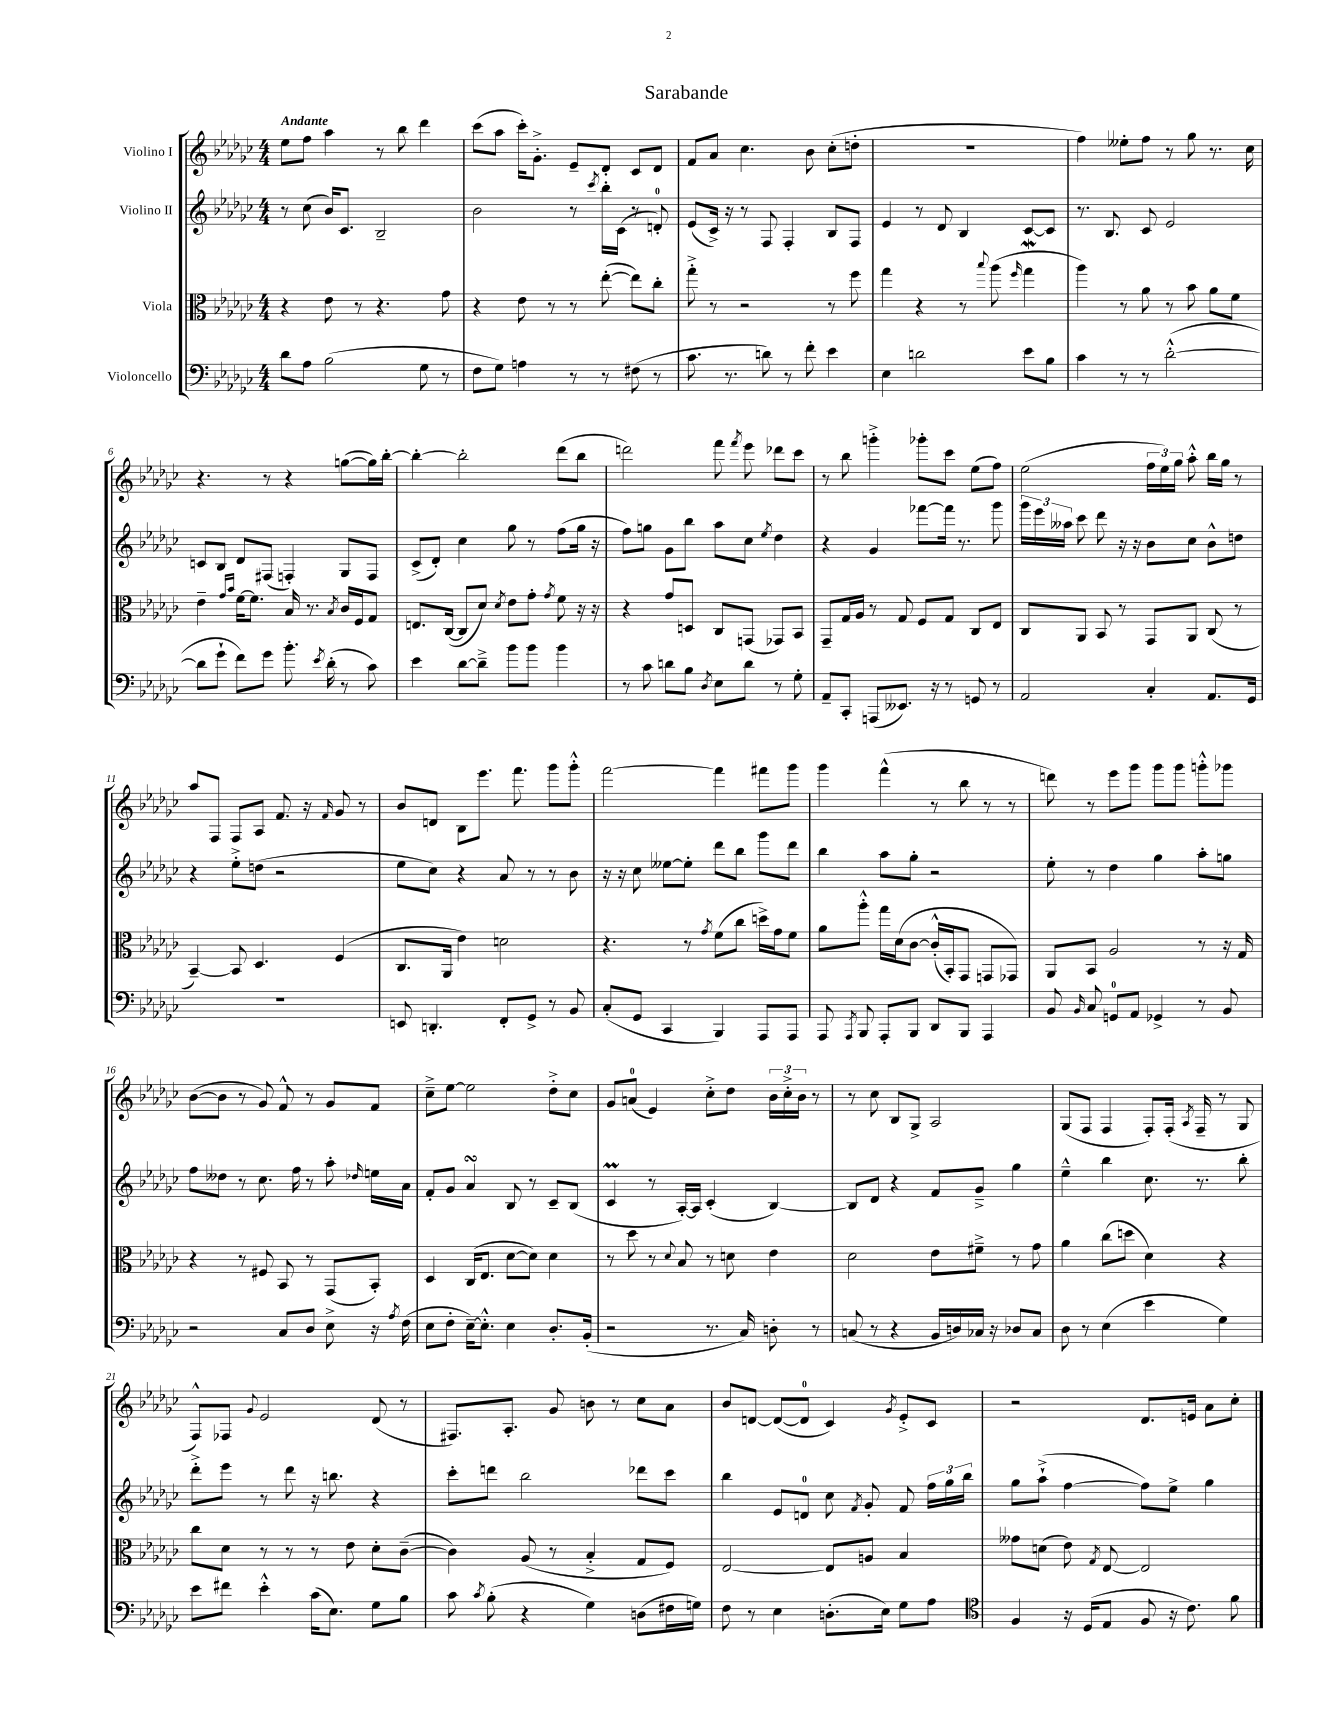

**kern	**kern	**kern	**kern
*part4	*part3	*part2	*part1
*staff4	*staff3	*staff2	*staff1
*I"Violoncello	*I"Viola	*I"Violino II	*I"Violino I
*clefF4	*clefC3	*clefG2	*clefG2
*k[b-e-a-d-g-c-]	*k[b-e-a-d-g-c-]	*k[b-e-a-d-g-c-]	*k[b-e-a-d-g-c-]
*M4/4	*M4/4	*M4/4	*M4/4
=1	=1	=1	=1
!	!	!	!LO:TX:a:B:t=Andante
8d-\L	4r	8r	8ee-\L
8A-\J	.	(8cc-\	8ff\J
(2B-\	8e-\	16b-/KL)	4aa-\
.	.	8.c-/J	.
.	8r	.	.
.	4.r	2B-~/	8r
.	.	.	8bb-\
8G-\	.	.	4ddd-\
8r	8g-\	.	.
=2	=2	=2	=2
8F\L	4r	2b-\	(8ccc-\L
8G-\J)	.	.	8aa-\J
4An\	8e-\	.	16ccc-'\KL)
.	.	.	8.g-'^\J
.	8r	.	.
8r	8r	8r	8e-~/L
.	.	8qccc-/	.
8r	([8ee-'\	16bb-'\LL	8d-'/J
.	.	(16c-\JJ	.
(8F#X\	8ee-\L])	8r	8c-/L
8r	8cc-'\J	8dn'/)	8d-/J
=3	=3	=3	=3
8.c-\	8gg-'^\	(8e-/L	8f/L
.	8r	16c-^/Jk)	8a-/J
8.r	.	16r	.
.	2r	8r	4.cc-\
8dn\)	.	8F/	.
8r	.	4F'/	.
8f'\	.	.	8b-\
4e-\	8r	8B-/L	(8cc-'\L
.	8ff\	8F/J	8ddn'\J
=4	=4	=4	=4
4E-\	4gg-\	4e-/	1r
2dn\	4r	8r	.
.	.	8d-/	.
.	8r	4B-/	.
.	8qqbb-/	.	.
.	(8aa-\	.	.
.	16qqff/	.	.
8e-\L	4gg-w\	[8c-/L	.
8B-\J	.	8c-/J]	.
=5	=5	=5	=5
4c-\	4aa-\)	8.r	4ff\)
.	.	8.B-/	.
8r	8r	.	8ee--X'\L
8r	8a-\	8c-/	8ff\J
([2d-'^^\	8r	2e-/	8r
.	8b-\	.	8gg-\
.	8a-\L	.	8.r
.	8f\J	.	.
.	.	.	16cc-\
!!LO:LB:g=z
=6	=6	=6	=6
8d-\L]	4e-~\	8cn/L	4.r
8g-`\J	.	8B-/J	.
.	16qqg-/LL	.	.
.	16qqb-/JJ	.	.
8f\L)	[16f\KL	8d-/L	.
.	8.f\J]	.	.
8g-\J	.	(8F#X/J	8r
8.b-'\	16B-/	4Fn'/)	4r
.	8.r	.	.
8qe-/	.	.	.
(16d-'\	.	.	.
.	8qB-/	.	.
8r	16c-/LL	8G-/L	([8ggn\L
.	16F/J	.	.
8c-\)	8G-/J	8F/J	16gg\L])
.	.	.	[16bb-'\JJ
=7	=7	=7	=7
4e-\	8.En/L	(8c-^/L	4bb-'\_
.	.	8d-'/J)	.
.	([16C-/Jk	.	.
[8d-\L	8C-/L]	4cc-\	2bb-'\]
8d-~^\J]	8d-/J)	.	.
.	8qd-/	.	.
8b-\L	8e-\L	8gg-\	.
8b-\J	8g-'\J	8r	.
.	8qg-/	.	.
4b-\	8f\	(8ff\L	(8ddd-\L
.	16r	16gg-\Jk	8bb-\J
.	16r	16r	.
=8	=8	=8	=8
8r	4r	8ff\L)	2dddn\)
8c-\	.	8ggn\J	.
8dn\L	8g-/L	8g-\L	.
8B-\J	8Dn/J	8bb-\J	.
8qD-/	.	.	.
8E-\L	8C-/L	8aa-\L	8fff\
.	.	.	8qfff/
8d\J	(8GGn/J	8cc-\J	8eee-\
.	.	8qee-/	.
8r	8GG-X/L)	4dd-\	8ddd-X\L
8G-'\	8BB-/J	.	8ccc-\J
=9	=9	=9	=9
8AA-~/L	8GG-~/L	4r	8r
8CC-'/J	16G-/L	.	8bb-\
.	16A-/JJ	.	.
(8AAAn/L	8r	4g-/	4gggn'^\
8.EE--X/J)	8G-/	.	.
.	8F/L	[8fff-X\L	8ggg-X'\L
16r	.	.	.
8r	8G-/J	16fff-\Jk]	8ccc-\J
.	.	8.r	.
8GGn/	8C-/L	.	(8ee-\L
8r	8E-/J	8ggg-\	8ff\J)
=10	=10	=10	=10
2AA-/	8C-/L	24ggg-\LL	(2ee-\
.	.	24eee-\	.
.	.	24aa--X\JJ	.
.	8AA-/J	8ccc-\	.
.	8BB-/	8ddd-\	.
.	8r	16r	.
.	.	16r	.
4C-'/	8GG-/L	8b-\L	24ff\LL
.	.	.	24ee-\)
.	.	.	24gg-\JJ
.	8AA-/J	8cc-\J	8aa-'^^\
8.AA-/L	(8C-/	8b-^^\L	16bb-\LL
.	.	.	16gg-\JJ
.	8r	8ddn\J	8r
16GG-/Jk	.	.	.
!!LO:LB:g=z
=11	=11	=11	=11
1r	[4BB-~/)	4r	8aa-/L
.	.	.	8F/J
.	8BB-/]	8ee-'^\L	8F/L
.	4.D-/	(8ddn\J	8A-/J
.	.	2r	8.f/
.	.	.	16r
.	.	.	16qqf/
.	(4F/	.	8g-/
.	.	.	8r
=12	=12	=12	=12
8EEn/	8.C-/L	8ee-\L	8b-/L
4.DDn'/	.	8cc-\J)	8dn/J
.	16AA-/Jk	.	.
.	4e-\)	4r	8B-\L
.	.	.	8.eee-\J
8FF'/L	2dn\	8a-/	.
.	.	.	8.fff\
8GG-^/J	.	8r	.
8r	.	8r	8ggg-\L
8BB-/	.	8b-\	8ggg-'^^\J
=13	=13	=13	=13
(8C-'/L	4.r	16r	[2fff\
.	.	16r	.
8GG-/J	.	8cc-\	.
4CC-/	.	[8ee--X\L	.
.	8r	8ee--'\J]	.
.	8qg-/	.	.
4BBB-/)	(8f\L	8ddd-\L	4fff\]
.	8cc-\J	8bb-\J	.
8AAA-/L	16ddn^\LL)	8ggg-\L	8fff#X\L
.	16g-\J	.	.
8AAA-/J	8f\J	8ddd-\J	8ggg-\J
=14	=14	=14	=14
8AAA-/	8a-\L	4bb-\	4ggg-\
8qAAA-/	.	.	.
8BBB-/	8aa-'^^\J	.	.
8AAA-'/L	16gg-\LL	8aa-\L	(4fff^^\
.	(16d-\J	.	.
8BBB-/J	[8c-\J	8gg-'\J	.
8DD-/L	(16c-'^^/LL]	2r	8r
.	16BB-'/J)	.	.
8BBB-/J	8GG-/J	.	8bb-\
4AAA-/	8GGn/L	.	8r
.	8GG-X/J)	.	8r
=15	=15	=15	=15
8BB-/	8AA-/L	8ee-'\	8dddn\)
16qqBB-/	.	.	.
8C-/	8BB-/J	8r	8r
8GGn/L	2A-/	4dd-\	8eee-\L
8AA-/J	.	.	8ggg-\J
4GG-X^/	.	4gg-\	8ggg-\L
.	.	.	8ggg-\J
8r	8r	8aa-'\L	8gggn'^^\L
8BB-/	16r	8ggn\J	8ggg-X\J
.	16G-/	.	.
!!LO:LB:g=z
=16	=16	=16	=16
2r	4r	8ff\L	([8b-\L
.	.	8dd--X\J	8b-\J]
.	8r	8r	8r
.	8F#X/	8.cc-\	8g-/)
8C-/L	8BB-/	.	8f^^/
.	.	16ff\	.
8D-/J	8r	8r	8r
8E-^\	(8GG-/L	8aa-'\	8g-/L
.	.	16qqdd-X/	.
16r	8BB-'/J)	16een\LL	8f/J
8qA-/	.	.	.
(16F\	.	16a-\JJ	.
=17	=17	=17	=17
8E-\L	4D-/	8f'/L	8cc-~^\L
8F'\J	.	8g-/J	[8ee-\J
[16E-~\KL)	(16C-/KL	4a-sSSS/	2ee-\]
8.E-'^^\J]	8.E-/J	.	.
4E-\	[8d-\L	8B-/	.
.	8d-\J])	8r	.
8.D-'/L	4d-\	8c-~/L	8dd-'^\L
.	.	(8B-/J	8cc-\J
(16BB-'/Jk	.	.	.
=18	=18	=18	=18
2r	8r	4c-M/	8g-/L
.	8dd-\	.	(8an/J
.	8r	8r	4e-/)
.	8qqd-/	.	.
.	8B-/	[16A-'/LL)	.
.	.	16A-/JJ]	.
8.r	8r	(4c-'/	8cc-'^\L
.	8dn\	.	8dd-\J
16C-/)	.	.	.
8Dn'\	4e-\	[4B-/)	24b-\LL
.	.	.	24cc-'^\
.	.	.	24b-\JJ
8r	.	.	8r
=19	=19	=19	=19
(8Cn/	2d-\	8B-/L]	8r
8r	.	8d-/J	8cc-\
4r	.	4r	8B-/L
.	.	.	8G-^/J
16BB-/LL	8e-\L	8f/L	2A-/
16Dn/)	.	.	.
16C-X/JJ	8f#X~^\J	8g-~^/J	.
16r	.	.	.
8D-X/L	8r	4gg-\	.
8C-/J	8g-\	.	.
=20	=20	=20	=20
8D-\	4a-\	4ee-~^^\	(8G-/L
8r	.	.	8F/J
(4E-\	(8cc-\L	4bb-\	4F/
.	8ddn\J	.	.
4e-\	4d-\)	8.cc-\	8F'/L)
.	.	.	(16F'/Jk
.	.	.	8qA-/
.	.	8.r	16F~/
4G-\)	4r	.	8r
.	.	8bb-'\	8G-/
!!LO:LB:g=z
=21	=21	=21	=21
8e-\L	8cc-\L	8ddd-'^\L	8F^^/L)
8f#X\J	8d-\J	8eee-\J	8F-X/J
.	.	.	8qqg-/
4e-'^^\	8r	8r	2e-/
.	8r	8ddd-\	.
(16c-\KL	8r	16r	.
8.E-\J)	.	8.bbn\	.
.	8e-\	.	.
8G-\L	8d-'\L	4r	(8d-/
8B-\J	([8c-~\J	.	8r
=22	=22	=22	=22
8c-\	4c-\])	8ccc-'\L	8.F#X/L)
8qc-/	.	.	.
(8B-'\	.	8dddn\J	.
.	.	.	8.A-'/J
4r	(8A-/	2bb-\	.
.	8r	.	8g-/
4G-\)	4B-'^/	.	8bn\
.	.	.	8r
(8Dn\L	8G-/L	8ddd-X\L	8cc-\L
16F#X\L	8F/J)	8ccc-\J	8a-\J
16Gn\JJ)	.	.	.
=23	=23	=23	=23
8F\	[2E-/	4bb-\	8b-/L
8r	.	.	[8dn/J
4E-\	.	8e-/L	(8d/L_
.	.	8dn/J	8d/J]
(8.Dn'\L	8E-/L]	8cc-\	4c-/)
.	.	8qf/	.
.	8An/J	8g-'/	.
16E-\Jk)	.	.	.
.	.	.	8qg-/
8G-\L	4B-/	8f/	8e-'^/L
8A-\J	.	24ff\LL	8c-/J
.	.	24gg-\	.
.	.	24bb-\JJ	.
=24	=24	=24	=24
*clefC4	*	*	*
4F/	8g--X\L	8gg-\L	2r
.	(8dn\J	(8aa-`^\J	.
16r	8e-\)	[4ff\	.
(16D-/KL	.	.	.
.	8qG-/	.	.
8E-/J	[8E-/	.	.
8F/	2E-/]	8ff\L])	8.d-/L
16r	.	8ee-^\J	.
8.c-\)	.	.	16en/Jk
.	.	4gg-\	8a-\L
8f\	.	.	8cc-'\J
==	==	==	==
*-	*-	*-	*-
